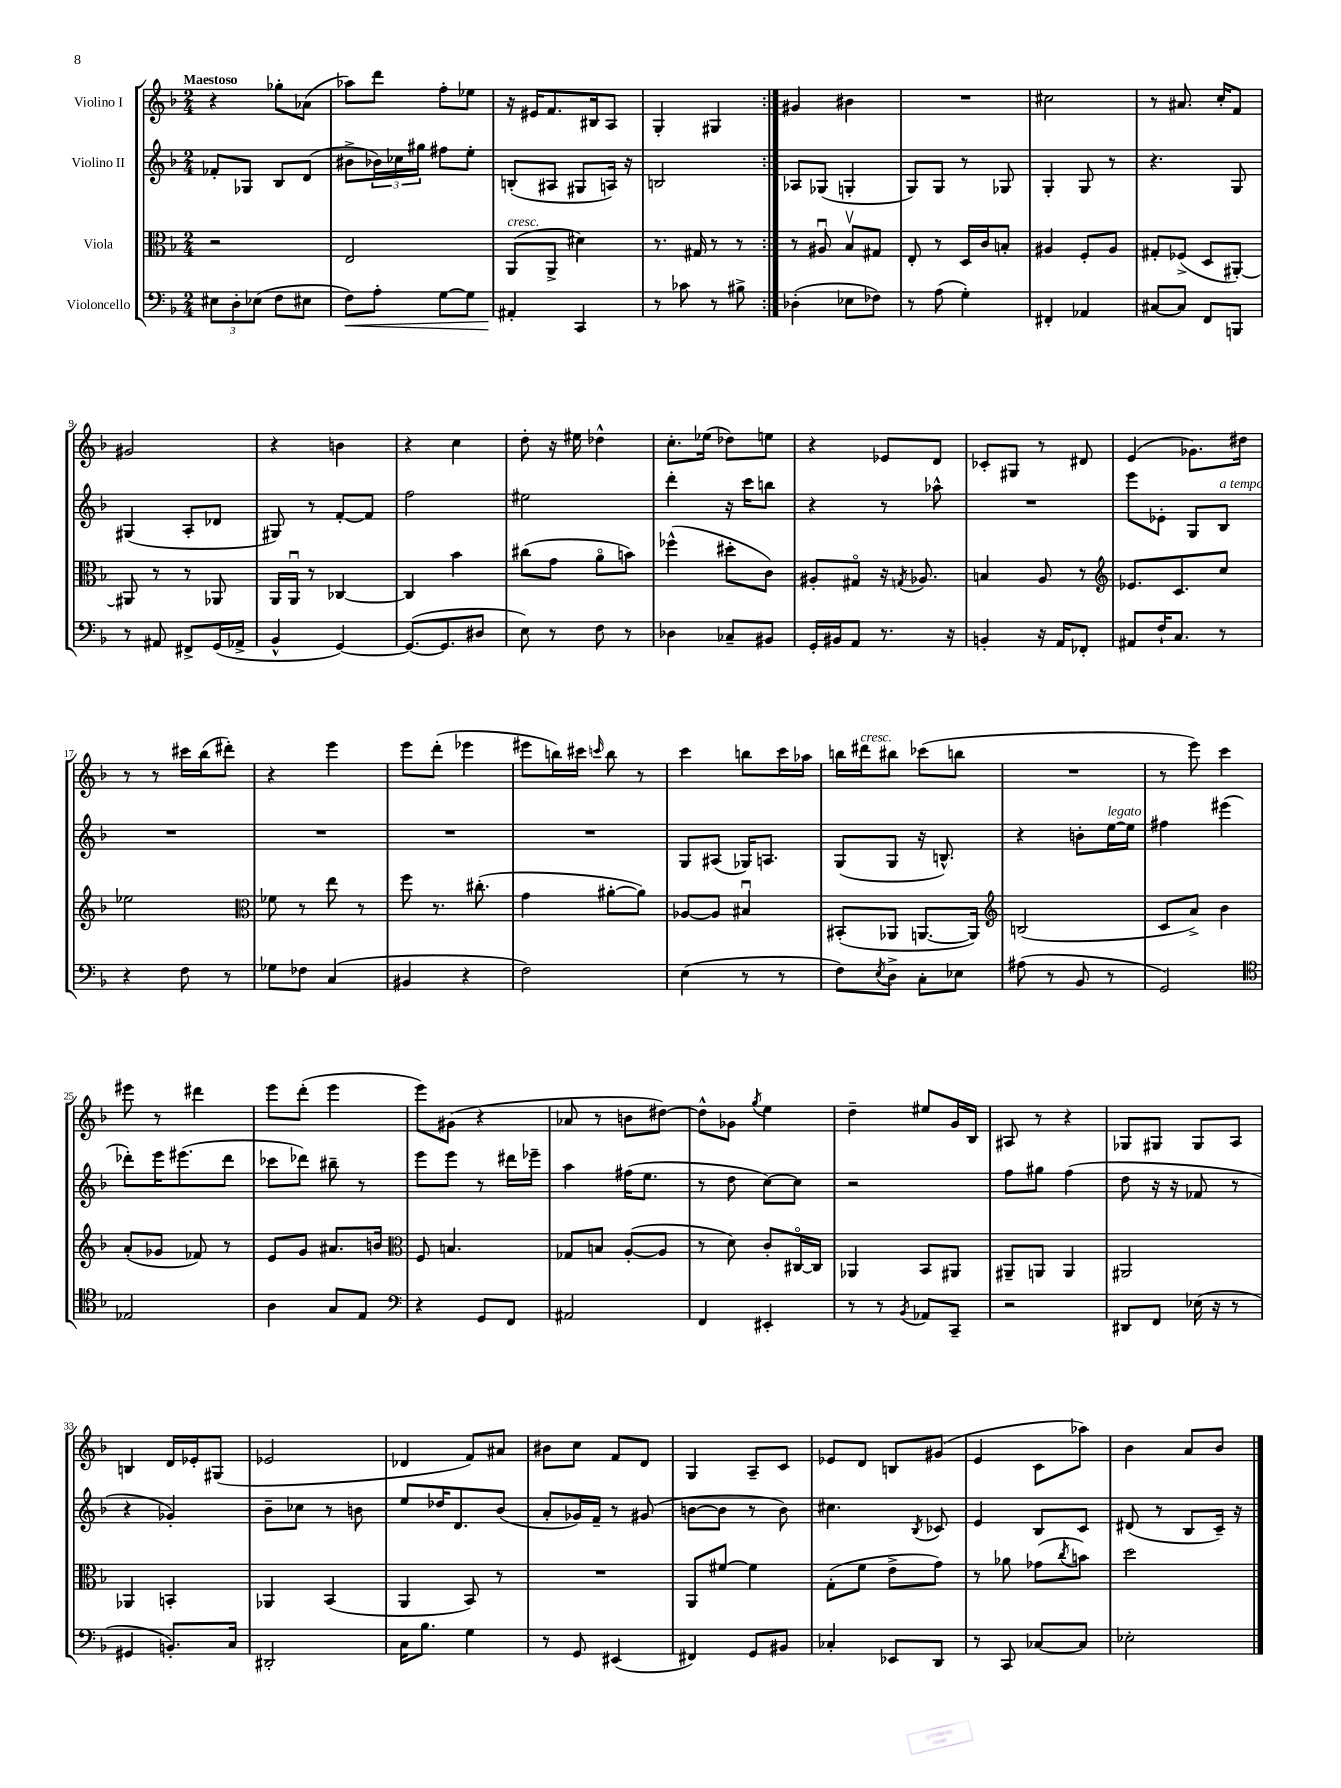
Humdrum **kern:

**kern	**kern	**kern	**kern
*staff4	*staff3	*staff2	*staff1
*clefF4	*clefC3	*clefG2	*clefG2
*k[b-]	*k[b-]	*k[b-]	*k[b-]
*M2/4	*M2/4	*M2/4	*M2/4
12E#	2r	8f-'	4r
12D'	.	.	.
.	.	8G-	.
(12E-	.	.	.
8F	.	8B-	8gg-'
8E#	.	(8d	(8a-
=	=	=	=
8F)	2E	8b#^	8aa-)
8A'	.	24b-)	8ddd
.	.	24cc-	.
.	.	24gg#	.
[8G	.	8ff#	8ff'
8G]	.	8ee'	8ee-
=	=	=	=
4AA#'	(8AA	(8B'	16r
.	.	.	16e#
.	8AA^	8A#	8.f
4CC	4d#)	8G#	.
.	.	.	16B#
.	.	16A)	8A
.	.	16r	.
=	=	=	=
8r	8.r	2B	4G'
8c-	.	.	.
.	16G#	.	.
8r	8r	.	4G#
8B#^	8r	.	.
=:|!	=:|!	=:|!	=:|!
(4D-'	8r	8A-	4g#
.	8A#u	(8G-	.
8E-	8B-v	4G'	4b#
8F-)	8G#	.	.
=	=	=	=
8r	8E'	8G)	2r
(8A	8r	8G	.
4G')	16D	8r	.
.	16c	.	.
.	8B'	8G-	.
=	=	=	=
4FF#'	4A#	4G'	2cc#
4AA-	8F'	8G	.
.	8A#	8r	.
=	=	=	=
[8C#	8G#'	4.r	8r
8C#]	(8F-^	.	8.a#
8FF	8D	.	.
.	.	.	16cc'
8BBB	[8AA#')	8G	8f
=	=	=	=
8r	8AA#]	(4G#	2g#
8AA#	8r	.	.
8FF#^	8r	8A'	.
(16GG	8AA-	8d-	.
16AA-^	.	.	.
=	=	=	=
4BB-^^	16AA	8G#)	4r
.	16AAu	.	.
.	8r	8r	.
[4GG)	[4C-	[8f'	4b
.	.	8f]	.
=	=	=	=
(8.GG_	4C-]	2ff	4r
8.GG]	.	.	.
.	4b-	.	4cc
8D#	.	.	.
=	=	=	=
8E)	(8cc#	2ee#	8dd'
8r	8g	.	16r
.	.	.	16ee#
8F	8ao	.	4dd-^^
8r	8b)	.	.
=	=	=	=
4D-	(4ff-^^	4ddd'	8.cc'
.	.	.	(16ee-
8C-~	8dd#'	16r	8dd-)
.	.	16ccc	.
8BB#	8c)	8bb	8ee
=	=	=	=
16GG'	8A#'	4r	4r
16BB#	.	.	.
8AA	8G#o	.	.
8.r	16r	8r	8e-
.	8qG	.	.
.	8.A-	.	.
.	.	8aa-^^	8d
16r	.	.	.
=	=	=	=
4BB'	4B	2r	8c-'
.	.	.	8G#
16r	8A	.	8r
16AA	.	.	.
8FF-'	8r	.	8d#
=	=	=	=
*	*clefG2	*	*
8AA#	8.e-	8eee	(4e
16F`	.	8e-'	.
8.C	8.c	.	.
.	.	8G	8.g-)
8r	8cc	8B-	.
.	.	.	16dd#
=	=	=	=
4r	2ee-	2r	8r
.	.	.	8r
8F	.	.	16ccc#
.	.	.	(16bb-
8r	.	.	8ddd#')
=	=	=	=
*	*clefC3	*	*
8G-	8f-	2r	4r
8F-	8r	.	.
(4C	8ee	.	4eee
.	8r	.	.
=	=	=	=
4BB#	8ff	2r	8eee
.	8.r	.	(8ddd'
4r	.	.	4eee-
.	(8.cc#'	.	.
=	=	=	=
2F)	4g	2r	8eee#
.	.	.	16bb)
.	.	.	16ccc#
.	.	.	16qqccc
.	[8a#'	.	8bb
.	8a#])	.	8r
=	=	=	=
(4E	[8A-	8G	4ccc
.	8A-]	(8A#	.
8r	4B#u	16G-)	8bb
.	.	8.A	.
8r	.	.	16ccc
.	.	.	16aa-
=	=	=	=
8F)	(8BB#'	(8G	16bb
.	.	.	16ddd#
8qE	.	.	.
8D^	8AA-	8G	8bb#
8C'	[8.AA	16r	(8ccc-
.	.	8.B^^)	.
8E-	.	.	8bb
.	16AA])	.	.
=	=	=	=
*	*clefG2	*	*
(8A#	(2B	4r	2r
8r	.	.	.
8BB-	.	8b'	.
8r	.	[16ee	.
.	.	16ee]	.
=	=	=	=
2GG)	8c	4ff#	8r
.	8a^)	.	8eee)
.	4b-	(4eee#	4ccc
=	=	=	=
*clefC4	*	*	*
2E-	(8a'	8ddd-')	8eee#
.	8g-	16eee	8r
.	.	(8.eee#	.
.	8f-)	.	4ddd#
.	8r	8ddd-	.
=	=	=	=
4A	8e	8ccc-	8eee
.	8g	8ddd-)	(8ddd'
8G	8.a#	8bb#~	4eee
8E	.	8r	.
.	16b	.	.
=	=	=	=
*clefF4	*clefC3	*	*
4r	8F	8eee	8eee)
.	4.B	8eee	(8g#
8GG	.	8r	4r
8FF	.	16ddd#	.
.	.	16eee-~	.
=	=	=	=
2AA#	8G-	4aa	8a-
.	8B	.	8r
.	([8A'	(16ff#	8b
.	.	8.ee	.
.	8A]	.	[8dd#)
=	=	=	=
4FF	8r	8r	8dd#^^]
.	8d)	8dd	8g-
.	.	.	8qgg
4EE#'	8c'	[8cc)	4ee
.	[16C#o	8cc]	.
.	16C#]	.	.
=	=	=	=
8r	4AA-	2r	4dd~
8r	.	.	.
8qBB-	.	.	.
8AA-	8BB-	.	8ee#
8CC~	8AA#	.	16g
.	.	.	16B-
=	=	=	=
2r	8AA#~	8ff	8A#
.	8AA	8gg#	8r
.	4AA	(4ff	4r
=	=	=	=
8DD#	2AA#	8dd	8G-
8FF	.	16r	8G#
.	.	16r	.
(16E-	.	8f-	8G#
16r	.	.	.
8r	.	8r	8A
=	=	=	=
4GG#	4AA-	4r	4B
8.BB')	4BB'	4g-')	16d
.	.	.	16e-'
.	.	.	(8G#
16C	.	.	.
=	=	=	=
2DD#'	4AA-	8b-~	2e-
.	.	8cc-	.
.	(4BB-	8r	.
.	.	8b	.
=	=	=	=
16C	4AA	8ee	4d-
8.B-	.	.	.
.	.	16dd-	.
.	.	8.d	.
4G	8BB-)	.	8f)
.	8r	(8b-	8a#
=	=	=	=
8r	2r	8a'	8b#
8GG	.	16g-)	8cc
.	.	16f~	.
(4EE#	.	8r	8f
.	.	(8g#	8d
=	=	=	=
4FF#)	8AA	[8b	4G
.	[8f#	8b]	.
8GG	4f#]	8r	8A~
8BB#	.	8b)	8c
=	=	=	=
4C-'	(8G'	4.cc#	8e-
.	8f	.	8d
8EE-	8e^	.	8B
.	.	8qB-	.
8DD	8g)	8c-	(8g#
=	=	=	=
8r	8r	4e	4e
8CC	8a-	.	.
[8C-	(8g-	8B-	8c
.	8qcc	.	.
8C-]	8b)	8c	8aa-)
=	=	=	=
2E-'	2dd	(8d#	4b-
.	.	8r	.
.	.	8B-	8a
.	.	16c~)	8b-
.	.	16r	.
==	==	==	==
*-	*-	*-	*-
